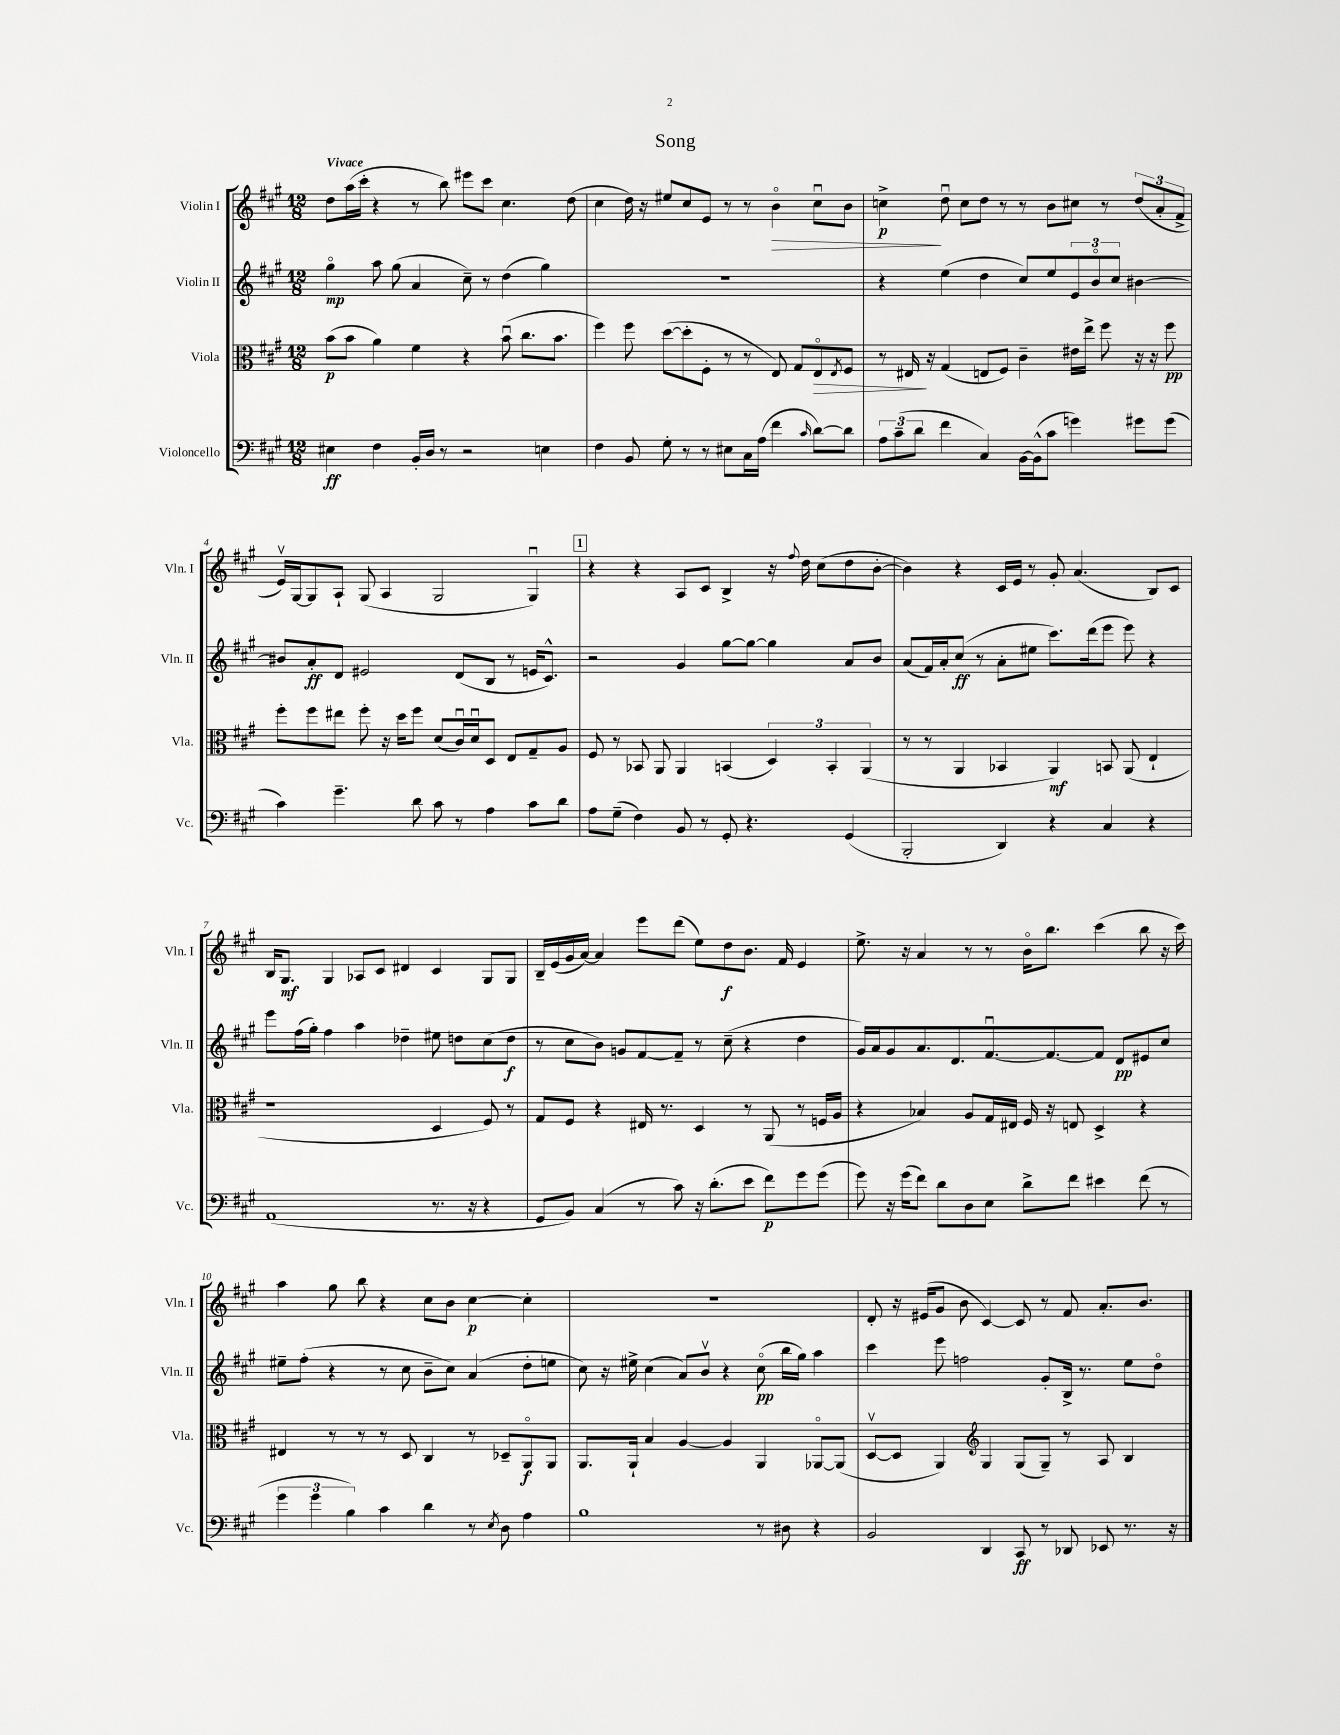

**kern	**dynam	**kern	**dynam	**kern	**dynam	**kern	**dynam
*part4	*part4	*part3	*part3	*part2	*part2	*part1	*part1
*staff4	*staff4	*staff3	*staff3	*staff2	*staff2	*staff1	*staff1
*I"Violoncello	*	*I"Viola	*	*I"Violin II	*	*I"Violin I	*
*I'Vc.	*	*I'Vla.	*	*I'Vln. II	*	*I'Vln. I	*
*clefF4	*	*clefC3	*	*clefG2	*	*clefG2	*
*k[f#c#g#]	*	*k[f#c#g#]	*	*k[f#c#g#]	*	*k[f#c#g#]	*
*M12/8	*	*M12/8	*	*M12/8	*	*M12/8	*
=1	=1	=1	=1	=1	=1	=1	=1
!	!	!	!	!	!	!LO:TX:a:B:t=Vivace	!
4E#X\	ff	(8b\L	p	4gg#\	mp	8dd\L	.
.	.	8b\J	.	.	.	(16aa\L	.
.	.	.	.	.	.	16ccc#'\JJ	.
4F#\	.	4a\)	.	8aa\	.	4r	.
.	.	.	.	(8gg#\	.	.	.
16BB'/LL	.	4f#\	.	4a/	.	8r	.
16D/JJ	.	.	.	.	.	.	.
8r	.	.	.	.	.	8bb\)	.
2r	.	4r	.	8cc#~\)	.	8eee#X\L	.
.	.	.	.	8r	.	8ccc#\J	.
.	.	(8bu\	.	(4dd\	.	4.cc#\	.
.	.	8.cc#\L	.	.	.	.	.
4En\	.	.	.	4gg#\)	.	.	.
.	.	8.b\J	.	.	.	.	.
.	.	.	.	.	.	(8dd\	.
=2	=2	=2	=2	=2	=2	=2	=2
4F#\	.	4ff#\)	.	1.r	.	4cc#\	.
8BB/	.	8ff#\	.	.	.	16dd\)	.
.	.	.	.	.	.	16r	.
8G#'\	.	([8dd\L	.	.	.	8ee#X/L	.
8r	.	8dd'\]	.	.	.	8cc#/	.
8r	.	8F#'\J	.	.	.	8e/J	.
8E#X\L	.	8r	.	.	.	8r	.
16C#\L	.	8r	.	.	.	8r	.
(16A\JJ	.	.	.	.	.	.	.
!	!	!	!	!	!	!	!LO:HP:b
4f#\	.	8E/)	.	.	.	4b\	>
.	.	8G#/L	.	.	.	.	.
16qqc#/	.	.	.	.	.	.	.
!	!	!	!LO:HP:b	!	!	!	!
[8d\L)	.	8E/	>	.	.	8cc#u\L	.
.	.	8qE/	.	.	.	.	.
8d\J]	.	8F#/J	.	.	.	8b\J	.
=3	=3	=3	=3	=3	=3	=3	=3
12A\L	.	8r	.	4r	.	4ccn^\	p
(12c#~\	.	.	.	.	.	.	.
.	.	16E#X/	.	.	.	.	.
12d\J	.	.	.	.	.	.	.
.	.	16r	]	.	.	.	.
4f#\	.	(4G#/	.	(4ee\	.	8ddu\	]
.	.	.	.	.	.	8cc\L	.
4C#/)	.	8En/L	.	4dd\	.	8dd\J	.
.	.	8F#/J)	.	.	.	8r	.
[16BB\LL	.	4c#~\	.	8cc#/L)	.	8r	.
(16BB^^\J]	.	.	.	.	.	.	.
8c#\J	.	.	.	8ee/	.	8b\L	.
4gn\)	.	16e#X\LL	.	12e/	.	8cc#X\J	.
.	.	16ee^\JJ	.	.	.	.	.
.	.	.	.	12b/	.	.	.
.	.	8ff#\	.	.	.	8r	.
.	.	.	.	12cc#/J	.	.	.
8g#X\L	.	16r	.	[4b#X\	.	(12dd/L	.
.	.	16r	.	.	.	.	.
.	.	.	.	.	.	12a'/	.
(8g#\J	.	8ff#\	pp	.	.	.	.
.	.	.	.	.	.	12f#^/J	.
!!LO:LB:g=z
=4	=4	=4	=4	=4	=4	=4	=4
4c#\)	.	8ff#'\L	.	8b#X/L]	.	16ev/LL)	.
.	.	.	.	.	.	[16G#/J	.
.	.	8ff#\	.	8a'/	ff	8G#/]	.
4.g#~\	.	8ee#X\J	.	8d/J	.	8A`/J	.
.	.	8ff#'\	.	2e#X/	.	(8G#/	.
.	.	16r	.	.	.	4A/	.
.	.	16dd\KL	.	.	.	.	.
8d\	.	8ff#\J	.	.	.	.	.
8c#\	.	(8d/L	.	.	.	2G#/	.
8r	.	16c#u/L)	.	(8d/L	.	.	.
.	.	16du/J	.	.	.	.	.
4A\	.	8D/J	.	8B/J	.	.	.
.	.	8E/L	.	8r	.	.	.
8c#\L	.	8G#~/	.	16en/KL	.	4G#u/)	.
.	.	.	.	8.c#^^/J)	.	.	.
8d\J	.	8A/J	.	.	.	.	.
!!LO:REH:place=s1:t=1
=5	=5	=5	=5	=5	=5	=5	=5
8A\L	.	8F#/	.	2r	.	4r	.
(8G#~\J	.	8r	.	.	.	.	.
4F#\)	.	8BB-X/	.	.	.	4r	.
.	.	8AA/	.	.	.	.	.
8BB/	.	4AA/	.	4g#/	.	8A/L	.
8r	.	.	.	.	.	8c#/J	.
8GG#'/	.	(4BBn/	.	[8gg#\L	.	4B^/	.
4.r	.	.	.	8gg#\J_	.	.	.
.	.	6D/)	.	4gg#\]	.	16r	.
.	.	.	.	.	.	8qqff#/	.
.	.	.	.	.	.	16dd\	.
.	.	.	.	.	.	(8cc#\L	.
.	.	6BB'/	.	.	.	.	.
(4GG#/	.	.	.	8a/L	.	8dd\	.
.	.	(6AA/	.	.	.	.	.
.	.	.	.	8b/J	.	[8b'\J	.
=6	=6	=6	=6	=6	=6	=6	=6
2BBB'/	.	8r	.	(8a/L	.	4b\])	.
.	.	8r	.	16f#/L)	.	.	.
.	.	.	.	16a'/J	.	.	.
.	.	4AA/	.	(8cc#/J	ff	4r	.
.	.	.	.	8r	.	.	.
4DD/)	.	4BB-X/	.	8a'\L	.	16c#/LL	.
.	.	.	.	.	.	16e/JJ	.
.	.	.	.	8ee#X\J	.	8r	.
4r	.	4AA/)	mf	8.ccc#\L)	.	8g#'/	.
.	.	.	.	.	.	(4.a/	.
.	.	.	.	(16ddd\k	.	.	.
4C#/	.	8BBn/	.	8eee\J	.	.	.
.	.	(8AA/	.	8eee\)	.	.	.
4r	.	4E`/	.	4r	.	8B/L)	.
.	.	.	.	.	.	8c#/J	.
!!LO:LB:g=z
=7	=7	=7	=7	=7	=7	=7	=7
(1AA	.	1r	.	8eee\L	.	16B/KL	.
.	.	.	.	.	.	8.G#/J	mf
.	.	.	.	(16ff#\L	.	.	.
.	.	.	.	16gg#'\JJ)	.	.	.
.	.	.	.	4ff#\	.	4G#/	.
.	.	.	.	4aa\	.	8A-X/L	.
.	.	.	.	.	.	8c#/J	.
.	.	.	.	4dd-X~\	.	4d#X/	.
8.r	.	4D/	.	8ee#X\	.	4c#/	.
.	.	.	.	8ddn\L	.	.	.
16r	.	.	.	.	.	.	.
4r	.	8F#/)	.	(8cc#\	.	8G#/L	.
.	.	8r	.	8dd\J	f	8G#/J	.
=8	=8	=8	=8	=8	=8	=8	=8
8GG#/L	.	8G#/L	.	8r	.	16B~/LL	.
.	.	.	.	.	.	(16e/	.
8BB/J)	.	8F#/J	.	8cc#\L	.	16g#/	.
.	.	.	.	.	.	[16a/JJ)	.
(4C#/	.	4r	.	8b\J)	.	4a/]	.
.	.	.	.	8gn/L	.	.	.
8r	.	16E#X/	.	[8f#/	.	8eee\L	.
.	.	8.r	.	.	.	.	.
8c#\)	.	.	.	8f#~/J]	.	(8ddd\J	.
16r	.	4D/	.	8r	.	8ee\L)	.
(8.d'\L	.	.	.	.	.	.	.
.	.	.	.	(8cc#~\	.	8dd\	f
8e\J	.	8r	.	4r	.	8.b\J	.
8f#\L)	p	(8AA/	.	.	.	.	.
.	.	.	.	.	.	16f#/	.
8g#\	.	8r	.	4dd\	.	4e/	.
(8g#\J	.	16Fn/LL	.	.	.	.	.
.	.	16A/JJ	.	.	.	.	.
=9	=9	=9	=9	=9	=9	=9	=9
8g#\)	.	4r	.	16g#/LL)	.	8.ee^\	.
.	.	.	.	16a/J	.	.	.
16r	.	.	.	8g#/	.	.	.
(16g#\KL	.	.	.	.	.	16r	.
8f#\J)	.	4B-X/)	.	8.a/	.	4a/	.
8d\L	.	.	.	.	.	.	.
.	.	.	.	8.d/	.	.	.
8D\	.	8A/L	.	.	.	8r	.
8E\J	.	16G#/L	.	[8.f#u/	.	8r	.
.	.	16E#X/JJ	.	.	.	.	.
8d^\L	.	16F#/	.	.	.	16b\KL	.
.	.	16r	.	8.f#/_	.	8.bb\J	.
8f#\J	.	8En/	.	.	.	.	.
4e#X\	.	4D^/	.	8f#/J]	.	(4ccc#\	.
.	.	.	.	8d/L	pp	.	.
(8f#\	.	4r	.	8e#X/	.	8bb\	.
8r	.	.	.	8cc#/J	.	16r	.
.	.	.	.	.	.	16ccc#\)	.
!!LO:LB:g=z
=10	=10	=10	=10	=10	=10	=10	=10
6g#\	.	4E#X/	.	8ee#X~\L	.	4aa\	.
.	.	.	.	(8ff#'\J	.	.	.
6g#\	.	.	.	.	.	.	.
.	.	8r	.	4r	.	8gg#\	.
6B\)	.	.	.	.	.	.	.
.	.	8r	.	.	.	8bb\	.
4c#\	.	8r	.	8r	.	4r	.
.	.	8D/	.	8cc#\	.	.	.
4d\	.	4C#/	.	8b~\L	.	8cc#\L	.
.	.	.	.	8cc#\J)	.	8b\J	.
8r	.	8r	.	(4a/	.	[4cc#\	p
8qE/	.	.	.	.	.	.	.
8D\	.	8D-X~/L	.	.	.	.	.
4A\	.	8AA/	f	8dd'\L	.	4cc#'\]	.
.	.	8AA/J	.	8een\J	.	.	.
=11	=11	=11	=11	=11	=11	=11	=11
1B	.	8.AA/L	.	8cc#\)	.	1.r	.
.	.	.	.	16r	.	.	.
.	.	16AA`/Jk	.	16ee#X^\	.	.	.
.	.	4B/	.	(4cc#\	.	.	.
.	.	[4A/	.	8a/L)	.	.	.
.	.	.	.	8bv/J	.	.	.
.	.	4A/]	.	4r	.	.	.
8r	.	4AA/	.	(8cc#\	pp	.	.
8D#X\	.	.	.	16bb\LL	.	.	.
.	.	.	.	16gg#\JJ)	.	.	.
4r	.	[8AA-X/L	.	4aa\	.	.	.
.	.	(8AA-/J]	.	.	.	.	.
=12	=12	=12	=12	=12	=12	=12	=12
2BB/	.	[8Dv/L	.	4ccc#\	.	8d'/	.
.	.	8D/J]	.	.	.	16r	.
.	.	.	.	.	.	(16e#X/KL	.
.	.	4AA/)	.	8eee\	.	8g#/J	.
.	.	.	.	2ffn\	.	8b\	.
*	*	*clefG2	*	*	*	*	*
4DD/	.	4G#/	.	.	.	[4c#/)	.
8CC#/	ff	(8G#/L	.	.	.	8c#/]	.
8r	.	8G#~/J)	.	8g#'/L	.	8r	.
8DD-X/	.	8r	.	16B^/Jk	.	8f#/	.
.	.	.	.	8.r	.	.	.
8EE-X/	.	8A/	.	.	.	8.a'/L	.
8.r	.	4B/	.	8ee\L	.	.	.
.	.	.	.	.	.	8.b/J	.
.	.	.	.	8dd\J	.	.	.
16r	.	.	.	.	.	.	.
==	==	==	==	==	==	==	==
*-	*-	*-	*-	*-	*-	*-	*-
